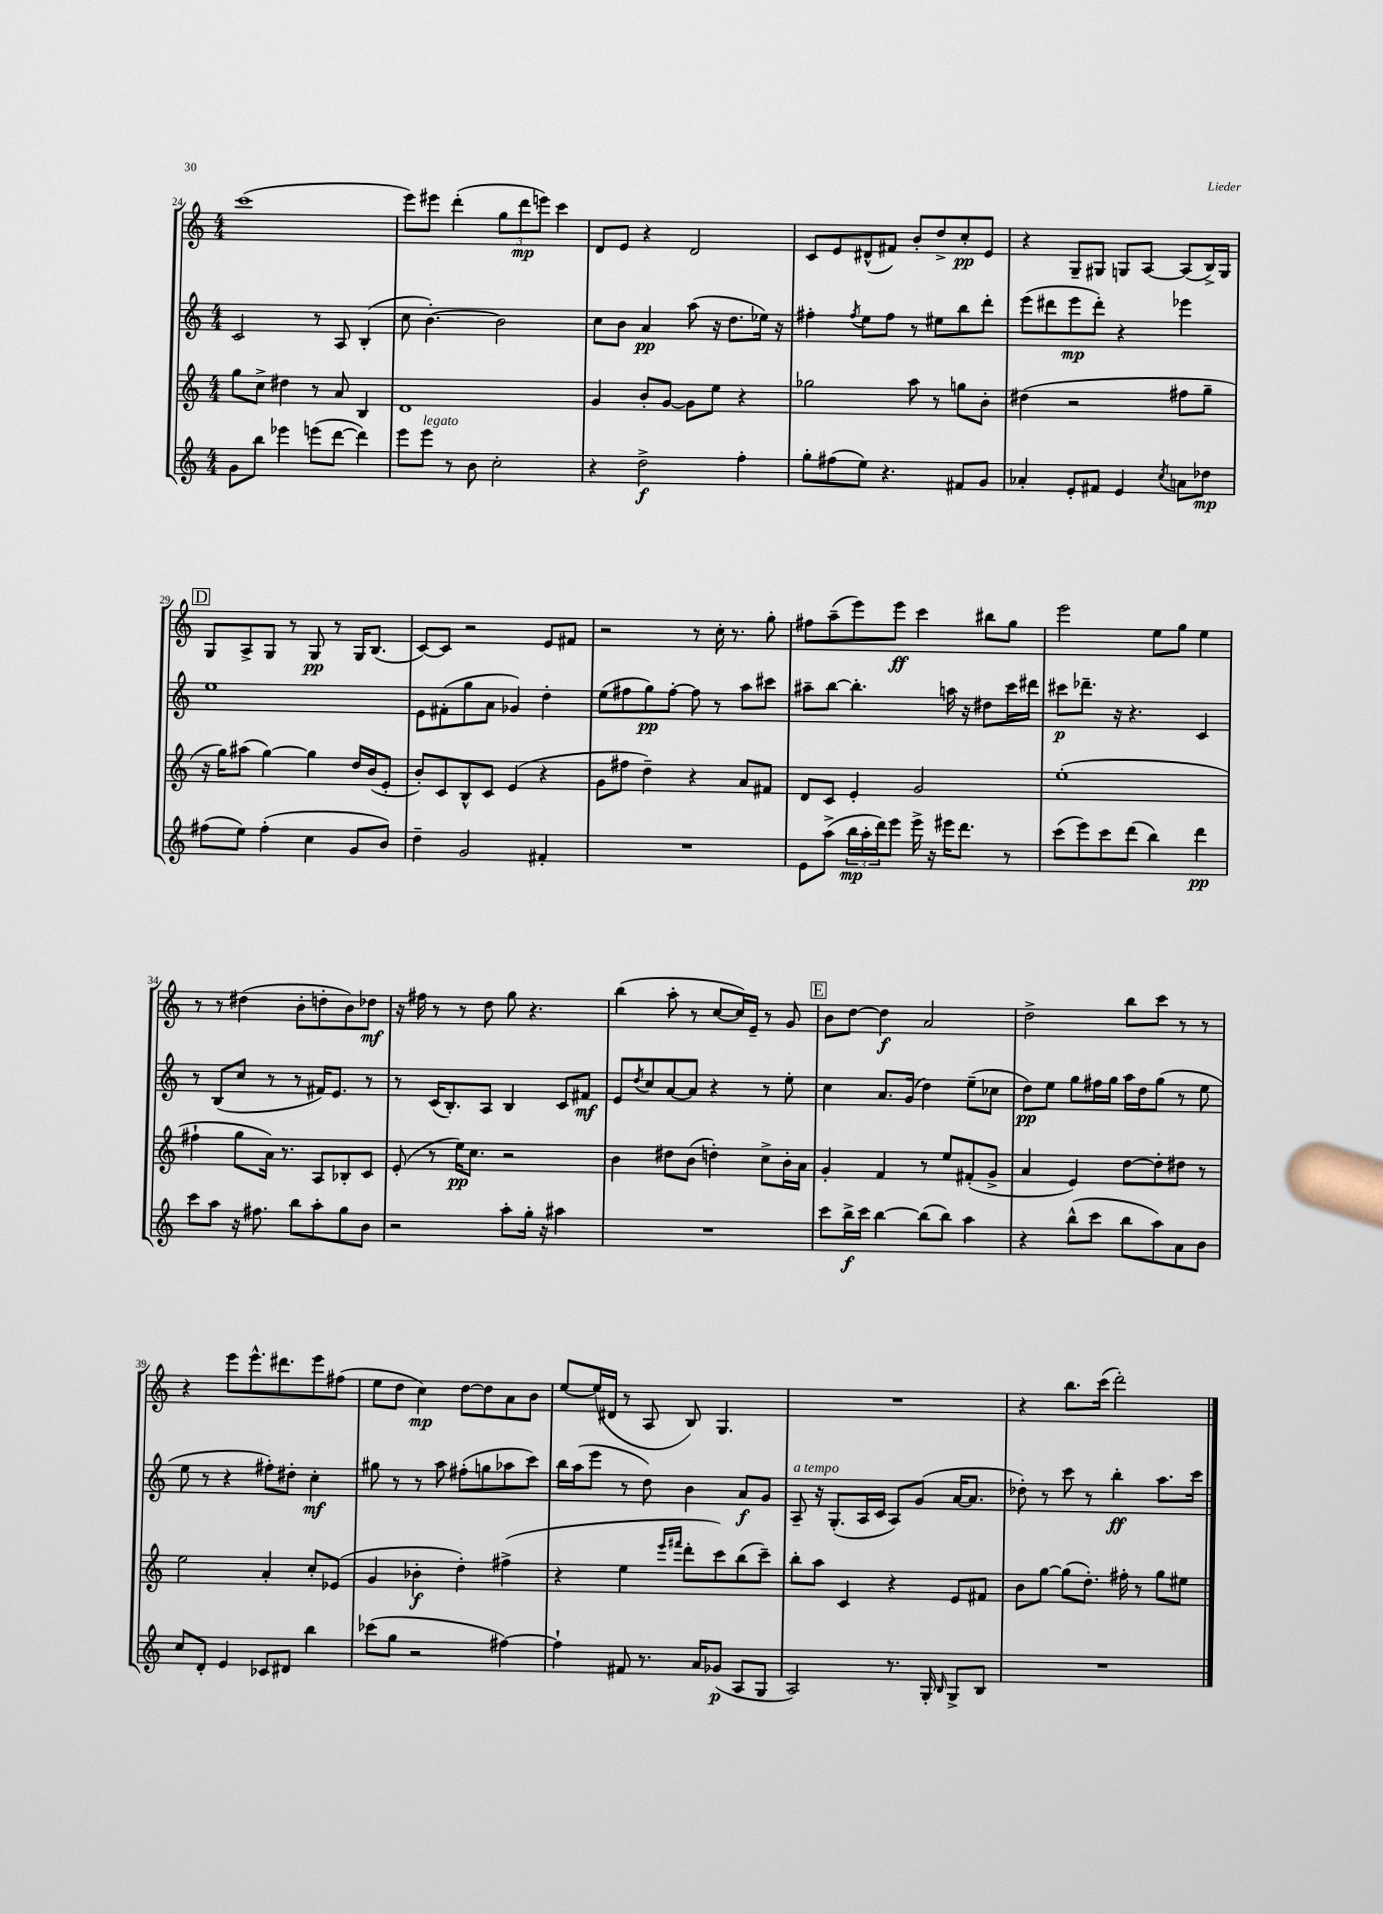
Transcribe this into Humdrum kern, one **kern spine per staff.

**kern	**dynam	**kern	**dynam	**kern	**dynam	**kern	**dynam
*part4	*part4	*part3	*part3	*part2	*part2	*part1	*part1
*staff4	*staff4	*staff3	*staff3	*staff2	*staff2	*staff1	*staff1
*clefG2	*	*clefG2	*	*clefG2	*	*clefG2	*
*k[]	*	*k[]	*	*k[]	*	*k[]	*
*M4/4	*	*M4/4	*	*M4/4	*	*M4/4	*
=24	=24	=24	=24	=24	=24	=24	=24
8g\L	.	8gg\L	.	2c/	.	(1ccc	.
8bb\J	.	8cc^\J	.	.	.	.	.
4eee-X\	.	4dd#X\	.	.	.	.	.
(8eeen\L	.	8r	.	8r	.	.	.
[8ddd\J	.	8a/	.	8A/	.	.	.
4ddd\])	.	4B/	.	(4B'/	.	.	.
=25	=25	=25	=25	=25	=25	=25	=25
8eee\L	.	1d	.	8cc\	.	8eee\L)	.
!LO:TX:a:i:t=legato	!	!	!	!	!	!	!
8eee\J	.	.	.	[4.b'\)	.	8eee#X\J	.
8r	.	.	.	.	.	(4ddd'\	.
8b\	.	.	.	.	.	.	.
2cc'\	.	.	.	2b\]	.	12gg\L	.
.	.	.	.	.	.	12ddd\	mp
.	.	.	.	.	.	12eeen\J)	.
.	.	.	.	.	.	4ccc\	.
=26	=26	=26	=26	=26	=26	=26	=26
4r	.	4g/	.	8cc\L	.	8d/L	.
.	.	.	.	8b\J	.	8e/J	.
2dd^\	f	8b'/L	.	4a/	pp	4r	.
.	.	[8g/J	.	.	.	.	.
.	.	8g\L]	.	(8aa\	.	2d/	.
.	.	8ee\J	.	16r	.	.	.
.	.	.	.	8.dd\L	.	.	.
4ff'\	.	4r	.	.	.	.	.
.	.	.	.	16ee-X\Jk)	.	.	.
.	.	.	.	16r	.	.	.
=27	=27	=27	=27	=27	=27	=27	=27
8gg'\L	.	2gg-X\	.	4ff#X'\	.	8c/L	.
(8ff#X\	.	.	.	.	.	8e/	.
.	.	.	.	8qff#/	.	.	.
8ee\J)	.	.	.	8ee\L	.	(8d#X^^/	.
4.r	.	.	.	8ff#\J	.	8f#X/J)	.
.	.	8aa\	.	8r	.	8b'/L	.
.	.	8r	.	8ee#X\L	.	8dd^/	.
8f#X/L	.	8ggn\L	.	8bb\	.	8cc'/	pp
8g/J	.	8b'\J	.	8ddd'\J	.	8e/J	.
=28	=28	=28	=28	=28	=28	=28	=28
4a-X'/	.	(4dd#X\	.	(8eee\L	.	4r	.
.	.	.	.	8ddd#X\	.	.	.
8e'/L	.	2r	.	8eee\	mp	8G~/L	.
8f#X/J	.	.	.	8ddd#'\J)	.	8G#X/J	.
4e/	.	.	.	4r	.	8Gn/L	.
.	.	.	.	.	.	[8A/J	.
8qcc/	.	.	.	.	.	.	.
8an\L	.	8ff#X\L	.	4eee-X\	.	(8A/L]	.
8dd-X\J	mp	8gg~\J	.	.	.	16B^/L)	.
.	.	.	.	.	.	16G/JJ	.
!!LO:LB:g=z
!!LO:REH:place=s1:t=D
=29	=29	=29	=29	=29	=29	=29	=29
(8ff#X\L	.	16r	.	1ee	.	8G/L	.
.	.	16gg\KL)	.	.	.	.	.
8ee\J)	.	(8aa#X\J	.	.	.	8A^/	.
(4ff#'\	.	[4gg\)	.	.	.	8G/J	.
.	.	.	.	.	.	8r	.
4cc\	.	4gg\]	.	.	.	8G/	pp
.	.	.	.	.	.	8r	.
8g/L	.	16dd/LL	.	.	.	16G/KL	.
.	.	(16b/J	.	.	.	(8.B/J	.
8b/J)	.	8e'/J	.	.	.	.	.
=30	=30	=30	=30	=30	=30	=30	=30
4dd~\	.	8b'/L)	.	8e\L	.	[8c/L)	.
.	.	8c/	.	(8f#X'\	.	8c/J]	.
2g/	.	8B^^/	.	8gg\	.	2r	.
.	.	8c/J	.	8a\J	.	.	.
.	.	(4e/	.	4g-X/)	.	.	.
4f#X'/	.	4r	.	4dd'\	.	8e/L	.
.	.	.	.	.	.	8f#X/J	.
=31	=31	=31	=31	=31	=31	=31	=31
1r	.	8g\L	.	(8ee\L	.	2r	.
.	.	8ff#X\J	.	8ff#X\	.	.	.
.	.	4dd~\)	.	8gg\)	pp	.	.
.	.	.	.	[8ff#'\J	.	.	.
.	.	4r	.	8ff#\]	.	8r	.
.	.	.	.	8r	.	16cc'\	.
.	.	.	.	.	.	8.r	.
.	.	8a/L	.	8aa\L	.	.	.
.	.	8f#X/J	.	8ccc#X\J	.	8gg'\	.
=32	=32	=32	=32	=32	=32	=32	=32
8e\L	.	8d/L	.	8aa#X~\L	.	8ff#X\L	.
(8aa^\J	.	8c/J	.	[8bb\J	.	(8aa~\	.
24bb\LL	mp	4e'/	.	4.bb'\]	.	8eee\)	.
24aa'\	.	.	.	.	.	.	.
24ddd\J)	.	.	.	.	.	.	.
8eee\J	.	.	.	.	.	8eee\J	ff
16eee^\	.	2g/	.	.	.	4ccc\	.
16r	.	.	.	.	.	.	.
16eee#X\KL	.	.	.	16aan\	.	.	.
8.ddd\J	.	.	.	16r	.	.	.
.	.	.	.	8dd#X\L	.	8bb#X\L	.
8r	.	.	.	16ccc\L	.	8gg\J	.
.	.	.	.	16ddd#X\JJ	.	.	.
=33	=33	=33	=33	=33	=33	=33	=33
(8ccc\L	.	(1ee'	.	8ccc#X\L	p	2eee\	.
8eee\)	.	.	.	8.ddd-X~\J	.	.	.
8ccc\	.	.	.	.	.	.	.
.	.	.	.	16r	.	.	.
(8ddd\J	.	.	.	4.r	.	.	.
4bb\)	.	.	.	.	.	8ee\L	.
.	.	.	.	.	.	8gg\J	.
4ddd\	pp	.	.	4c/	.	4ee\	.
!!LO:LB:g=z
=34	=34	=34	=34	=34	=34	=34	=34
8ccc\L	.	4ff#X`\	.	8r	.	8r	.
8aa\J	.	.	.	(8B/L	.	8r	.
16r	.	8gg\L	.	8cc/J	.	(4dd#X\	.
8.ff#X\	.	.	.	.	.	.	.
.	.	16a\Jk)	.	8r	.	.	.
.	.	8.r	.	.	.	.	.
8bb\L	.	.	.	8r	.	8b'\L	.
8aa'\	.	8A/L	.	16f#X/KL)	.	8ddn'\	.
.	.	.	.	8.e/J	.	.	.
8gg\	.	8B-X'/	.	.	.	8b\)	.
8b\J	.	8c/J	.	8r	.	8dd-X\J	mf
=35	=35	=35	=35	=35	=35	=35	=35
2r	.	(8e'/	.	8r	.	16r	.
.	.	.	.	.	.	16ff#X\	.
.	.	8r	.	(16c/KL	.	8r	.
.	.	.	.	8.B'/)	.	.	.
.	.	16ee\KL)	pp	.	.	8r	.
.	.	8.cc\J	.	.	.	.	.
.	.	.	.	8A/J	.	8dd\	.
8aa'\L	.	2r	.	4B/	.	8gg\	.
16gg'\Jk	.	.	.	.	.	4.r	.
16r	.	.	.	.	.	.	.
4aa#X\	.	.	.	8c/L	.	.	.
.	.	.	.	8f#X/J	mf	.	.
=36	=36	=36	=36	=36	=36	=36	=36
1r	.	4b\	.	8e/L	.	(4bb\	.
.	.	.	.	8qdd/	.	.	.
.	.	.	.	8cc/	.	.	.
.	.	8dd#X\L	.	[8a/	.	8aa'\	.
.	.	(8b\J	.	8a/J]	.	8r	.
.	.	4ddn'\)	.	4r	.	[8cc/L	.
.	.	.	.	.	.	16cc/L])	.
.	.	.	.	.	.	16e~/JJ	.
.	.	8cc^\L	.	8r	.	8r	.
.	.	16b'\L	.	8ee'\	.	8g/	.
.	.	16a\JJ	.	.	.	.	.
!!LO:REH:place=s1:t=E
=37	=37	=37	=37	=37	=37	=37	=37
8ccc\L	.	4g'/	.	4cc\	.	8b\L	.
16bb^\L	f	.	.	.	.	[8dd\J	.
16ccc\JJ	.	.	.	.	.	.	.
[4bb\	.	4f/	.	8.a/L	.	4dd\]	f
.	.	.	.	(16g/Jk	.	.	.
(8bb\L]	.	8r	.	4dd\)	.	2a/	.
8bb\J)	.	8ee/L	.	.	.	.	.
4aa\	.	(8f#X'/	.	(8ee~\L	.	.	.
.	.	8g^/J	.	8cc-X\J	.	.	.
=38	=38	=38	=38	=38	=38	=38	=38
4r	.	4a/	.	8dd\L)	pp	2dd^\	.
.	.	.	.	8ee\J	.	.	.
(8bb^^\L	.	4e/)	.	8gg\L	.	.	.
8ccc\J	.	.	.	16ff#X\L	.	.	.
.	.	.	.	16gg\JJ	.	.	.
8bb\L	.	[8dd\L	.	16aa\LL	.	8bb\L	.
.	.	.	.	16dd\J	.	.	.
8aa\)	.	8dd'\]	.	(8gg\J	.	8ccc\J	.
8a\	.	8dd#X\J	.	8r	.	8r	.
8b\J	.	8r	.	8ee\	.	8r	.
!!LO:LB:g=z
=39	=39	=39	=39	=39	=39	=39	=39
8cc/L	.	2ee\	.	8ee\	.	4r	.
8d'/J	.	.	.	8r	.	.	.
4e/	.	.	.	4r	.	8eee\L	.
.	.	.	.	.	.	8.eee^^\	.
8c-X/L	.	4a'/	.	8ff#X'\L)	.	.	.
.	.	.	.	.	.	8.ddd#X\	.
8d#X/J	.	.	.	8dd#X'\J	.	.	.
4bb\	.	8cc'/L	.	4cc'\	mf	8eee\	.
.	.	(8e-X/J	.	.	.	(8ff#X\J	.
=40	=40	=40	=40	=40	=40	=40	=40
(8ccc-X\L	.	4g/	.	8gg#X\	.	8ee\L	.
8gg\J	.	.	.	8r	.	8dd\J	.
2r	.	4b-X'\	f	8r	.	4cc\)	mp
.	.	.	.	8aa\	.	.	.
.	.	4dd'\)	.	(8ff#X'\L	.	[8dd\L	.
.	.	.	.	8ggn\	.	8dd\]	.
[4ff#X\)	.	(4ff#X^\	.	8aa-X\	.	8a\	.
.	.	.	.	8ccc\J)	.	8b\J	.
=41	=41	=41	=41	=41	=41	=41	=41
4ff#`\]	.	4r	.	16bb\LL	.	[8ee/L	.
.	.	.	.	(16aa\J	.	.	.
.	.	.	.	8eee\J	.	(16ee/L]	.
.	.	.	.	.	.	16d#X/JJ	.
8f#X/	.	4ee\	.	8r	.	8r	.
8.r	.	.	.	8dd\)	.	8A/	.
.	.	16qqeee/LL	.	.	.	.	.
.	.	16qqfff#X/JJ	.	.	.	.	.
.	.	8ddd'\L	.	4b\	.	8B/)	.
16a/KL	.	.	.	.	.	.	.
(8g-X/J	p	8ccc\)	.	.	.	4.G/	.
8A/L	.	(8bb\	.	8a/L	f	.	.
8G/J	.	8ccc~\J)	.	8g/J	.	.	.
=42	=42	=42	=42	=42	=42	=42	=42
!	!	!	!	!LO:TX:a:i:t=a tempo	!	!	!
2A/)	.	8bb'\L	.	8A~/	.	1r	.
.	.	8aa\J	.	16r	.	.	.
.	.	.	.	(8.G'/L	.	.	.
.	.	4c/	.	.	.	.	.
.	.	.	.	16A/L	.	.	.
.	.	.	.	16c/JJ	.	.	.
8.r	.	4r	.	8A/L)	.	.	.
.	.	.	.	(8g/J	.	.	.
16G'/	.	.	.	.	.	.	.
16qqB/	.	.	.	.	.	.	.
8G^/L	.	8e/L	.	[16a/KL	.	.	.
.	.	.	.	8.a/J]	.	.	.
8B/J	.	8f#X/J	.	.	.	.	.
=43	=43	=43	=43	=43	=43	=43	=43
1r	.	8b\L	.	8dd-X'\)	.	4r	.
.	.	[8gg\J	.	8r	.	.	.
.	.	(8gg\L]	.	8ccc\	.	8.bb\L	.
.	.	8.dd'\J)	.	8r	.	.	.
.	.	.	.	.	.	(16ccc\Jk	.
.	.	.	.	4bb'\	ff	2ddd'\)	.
.	.	16ff#X'\	.	.	.	.	.
.	.	8r	.	.	.	.	.
.	.	8gg\L	.	8.aa\L	.	.	.
.	.	8ee#X\J	.	.	.	.	.
.	.	.	.	16ccc\Jk	.	.	.
==	==	==	==	==	==	==	==
*-	*-	*-	*-	*-	*-	*-	*-
